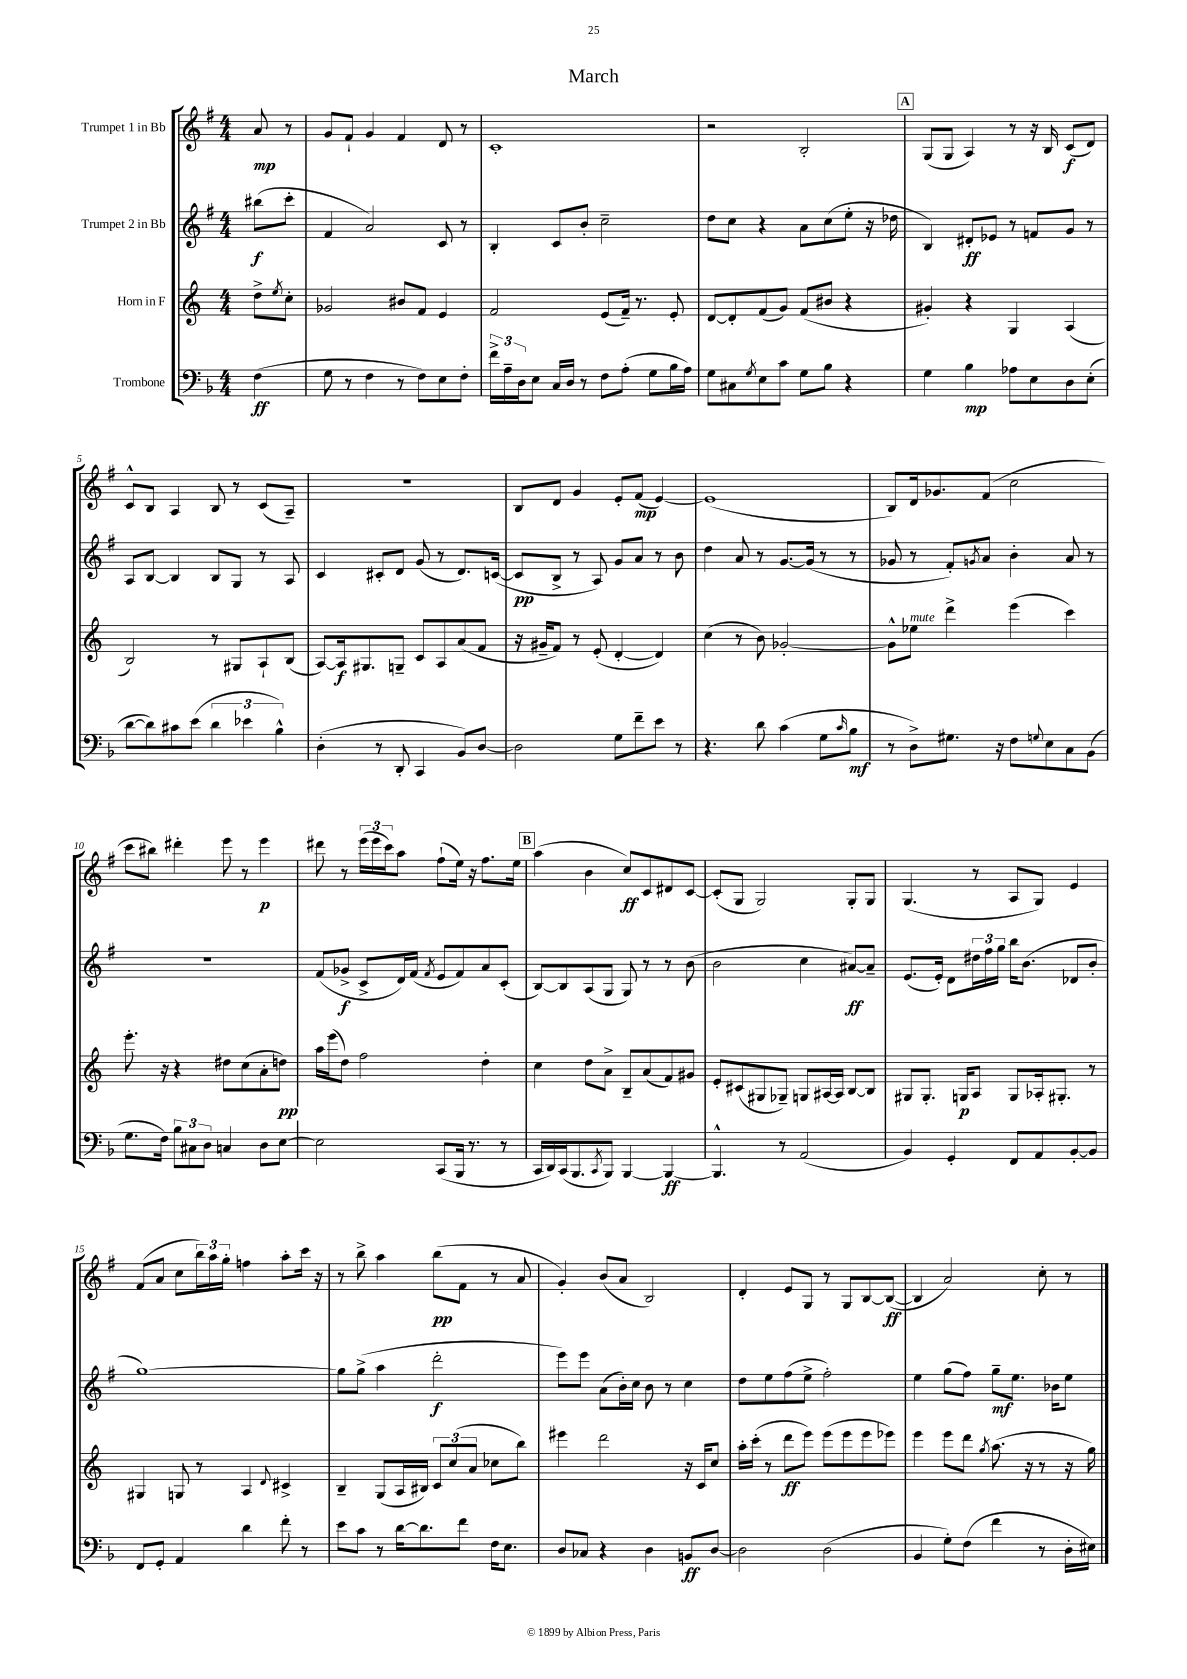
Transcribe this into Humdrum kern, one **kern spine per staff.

**kern	**kern	**kern	**kern
*staff4	*staff3	*staff2	*staff1
*clefF4	*clefG2	*clefG2	*clefG2
*k[b-]	*k[]	*k[f#]	*k[f#]
*M4/4	*M4/4	*M4/4	*M4/4
(4F\	8dd^\L	(8bb#\L	8a/
.	8qee/	.	.
.	8cc'\J	8ccc'\J	8r
=	=	=	=
8G\	2g-/	4f#/	8g/L
8r	.	.	8f#`/J
4F\	.	2a/)	4g/
8r	8b#/L	.	4f#/
8F\L)	8f/J	.	.
8E\	4e/	8c/	8d/
8F'\J	.	8r	8r
=	=	=	=
24f^\LL	2f/	4B'/	1c'
24A~\	.	.	.
24D\J	.	.	.
8E\J	.	.	.
16C/LL	.	8c/L	.
16D/JJ	.	.	.
8r	.	8b'/J	.
8F\L	(8e/L	2cc~\	.
(8A'\J	16f~/Jk)	.	.
.	8.r	.	.
8G\L	.	.	.
16B-\L	8e'/	.	.
16A\JJ)	.	.	.
=	=	=	=
8G\L	[8d/L	8dd\L	2r
8C#\	8d'/]	8cc\J	.
8qG/	.	.	.
8E\	(8f/	4r	.
8c\J	8g/J)	.	.
8G\L	(8f/L	8a\L	2B'/
8B-\J	8b#/J	(8cc\	.
4r	4r	8ee'\J	.
.	.	16r	.
.	.	16dd-\	.
=	=	=	=
4G\	4g#'/)	4B/)	(8G/L
.	.	.	8G/J
4B-\	4r	8d#'/L	4A/)
.	.	8e-/J	.
8A-\L	4G/	8r	8r
8E\	.	8f/L	16r
.	.	.	16B/
8D\	(4A/	8g/J	(8c/L
(8E'\J	.	8r	8d/J)
=	=	=	=
[8d\L	2B/)	8A/L	8c^^/L
8d\])	.	[8B/J	8B/J
8c#\	.	4B/]	4A/
(8e\J	.	.	.
6d\	8r	8B/L	8B/
.	8G#/L	8G/J	8r
6e-\	.	.	.
.	8A`/	8r	(8c/L
6B-^^\)	.	.	.
.	(8B/J	8A/	8A~/J)
=	=	=	=
(4D'\	[8A/L)	4c/	1r
.	16A/]k	.	.
.	8.G#/	.	.
8r	.	8c#'/L	.
8DD'/	8G~/J	8d/J	.
4CC/	8c/L	(8g/	.
.	8A/	8r	.
8BB-/L)	(8a/	8.d/L)	.
[8D/J	8f/J	.	.
.	.	([16c/Jk	.
=	=	=	=
2D\]	16r	8c/]L	8B/L
.	16g#~/LK	.	.
.	8f/J)	8B^/J	8d/J
.	8r	8r	4g/
.	(8e'/	8A/)	.
8G\L	[4d'/	8g/L	8e'/L
8f~\	.	8a/J	(8f#/J
8e\J	4d/])	8r	[4e/)
8r	.	8b\	.
=	=	=	=
4.r	(4cc\	4dd\	(1e]
.	8r	8a/	.
8d\	8b\)	8r	.
(4c\	[2g-'/	[8.g/L	.
.	.	(16g/]Jk	.
8G\L	.	8r	.
16qqc/	.	.	.
8B-\J	.	8r	.
=	=	=	=
8r	8g-^^\]L	8g-/	8B/L)
8D^\L)	8ee-\J	8r	16d/k
.	.	.	8.g-/
8.G#\J	4ddd^\	8f#'/L)	.
.	.	8qg/	.
.	.	8a/J	(8f#/J
16r	.	.	.
8F\L	(4eee\	4b'\	2cc\
8qqG/	.	.	.
8E\	.	.	.
8C\	4ccc\)	8a/	.
(8BB-\J	.	8r	.
=	=	=	=
8.G\L	8.eee'\	1r	8ccc\L
.	.	.	8bb#\J)
16F\Jk)	16r	.	.
12B-\L	4r	.	4ddd#'\
12C#\	.	.	.
12D\J	.	.	.
4C/	8dd#\L	.	8eee\
.	(8cc\	.	8r
8D\L	8a'\	.	4eee\
[8E\J	8dd\J)	.	.
=	=	=	=
2E\]	16aa\LL	(8f#/L	8ddd#\
.	(16eee\J	.	.
.	8dd\J)	8g-^/J	8r
.	2ff\	8c^/L	(24eee\LL
.	.	.	24eee\
.	.	.	24ccc\J)
.	.	16d/L)	8aa\J
.	.	(16f#/JJ	.
.	.	8qf#/	.
(8CC/L	.	8e/L	(8ff#`\L
16BBB-/Jk	.	8f#/)	16ee\Jk)
8.r	.	.	16r
.	4dd'\	8a/	8.ff#\L
8r	.	(8c'/J	.
.	.	.	16ee\Jk
=	=	=	=
16CC/LL	4cc\	[8B/L)	(4aa\
16DD/)	.	.	.
(16CC/J	.	8B/]	.
8.BBB-/	.	.	.
.	8dd\L	(8A/	4b\
8qCC/	.	.	.
8BBB-/J)	8a^\J	8G/J	.
[4BBB-/	8B~/L	8G/)	8cc/L)
.	(8a/	8r	8c/
4BBB-/_	8f/)	8r	8d#/
.	8g#/J	(8b\	[8c/J
=	=	=	=
4.BBB-^^/]	8e'/L	2b\	(8c'/]L
.	(8c#/	.	8G/J
.	8G#/	.	2G/)
8r	8G-~/J)	.	.
(2AA/	8G/L	4cc\	.
.	[16A#/L	.	.
.	16A#/]JJ	.	.
.	[8B/L	[8a#/L)	8G'/L
.	8B/]J	8a#~/]J	8G/J
=	=	=	=
4BB-/)	8G#/L	(8.e/L	(4.G/
.	8.G#'/J	.	.
.	.	16e'/Jk)	.
4GG'/	.	8d\L	.
.	16G/LK	.	.
.	8A/J	24dd#\L	8r
.	.	24ff#\	.
.	.	24gg\JJ	.
8FF/L	8G/L	16bb\LK	8A/L
.	.	(8.b\J	.
8AA/	16A-'/k	.	8G/J)
.	8.G#'/J	.	.
[8BB-'/	.	8d-/L	4e/
8BB-/]J	8r	8b'/J	.
=	=	=	=
8FF/L	4G#/	[1gg)	(8f#/L
8GG'/J	.	.	8a/J
4AA/	8G/	.	8cc\L
.	8r	.	24bb\L)
.	.	.	24aa\
.	.	.	24gg'\JJ
4d\	4A/	.	4ff\
.	8qqd/	.	.
8f'\	4c#^/	.	8aa'\L
8r	.	.	16ccc\Jk
.	.	.	16r
=	=	=	=
8e\L	4B~/	8gg\]L	8r
8c\J	.	(8gg^\J	8bb^\
8r	(8G/L	4aa\	4aa\
[16d\LK	16A/L	.	.
8.d\]	16B#/JJ)	.	.
.	12c/L	2ddd'\	(8bb\L
.	(12cc/	.	.
8f\J	.	.	8f#\J
.	12a/J	.	.
16F\LK	8cc-\L	.	8r
8.E\J	.	.	.
.	8bb\J)	.	8a/
=	=	=	=
8D/L	4eee#\	8eee\L)	4g'/)
8C-/J	.	8eee\J	.
4r	2ddd\	(8a\L	(8b/L
.	.	16b'\L)	8a/J
.	.	16cc\JJ	.
4D\	.	8b\	2B/)
.	.	8r	.
8BB/L	16r	4cc\	.
.	16c/LK	.	.
[8D/J	8cc/J	.	.
=	=	=	=
2D\]	16aa'\LL	8dd\L	4d'/
.	(16ccc'\JJ	.	.
.	8r	8ee\	.
.	8ddd\L	(8ff#\	8e/L
.	8eee\J)	8ee^\J	8G/J
(2D\	(8eee\L	2ff#'\)	8r
.	8eee\	.	8G/L
.	8eee\	.	[8B/
.	8eee-\J)	.	(8B/_J
=	=	=	=
4BB-/	4eee\	4ee\	4B/]
8G'\L)	8eee\L	(8gg\L	2a/)
(8F\J	8ddd\J	8ff#\J)	.
.	8qgg/	.	.
4f\	(8.aa\	8gg~\L	.
.	.	8.ee\J	.
.	16r	.	.
8r	8r	.	8cc'\
.	.	16b-\LK	.
16D'\LL	16r	8ee\J	8r
16E#\JJ)	16gg\)	.	.
==	==	==	==
*-	*-	*-	*-
